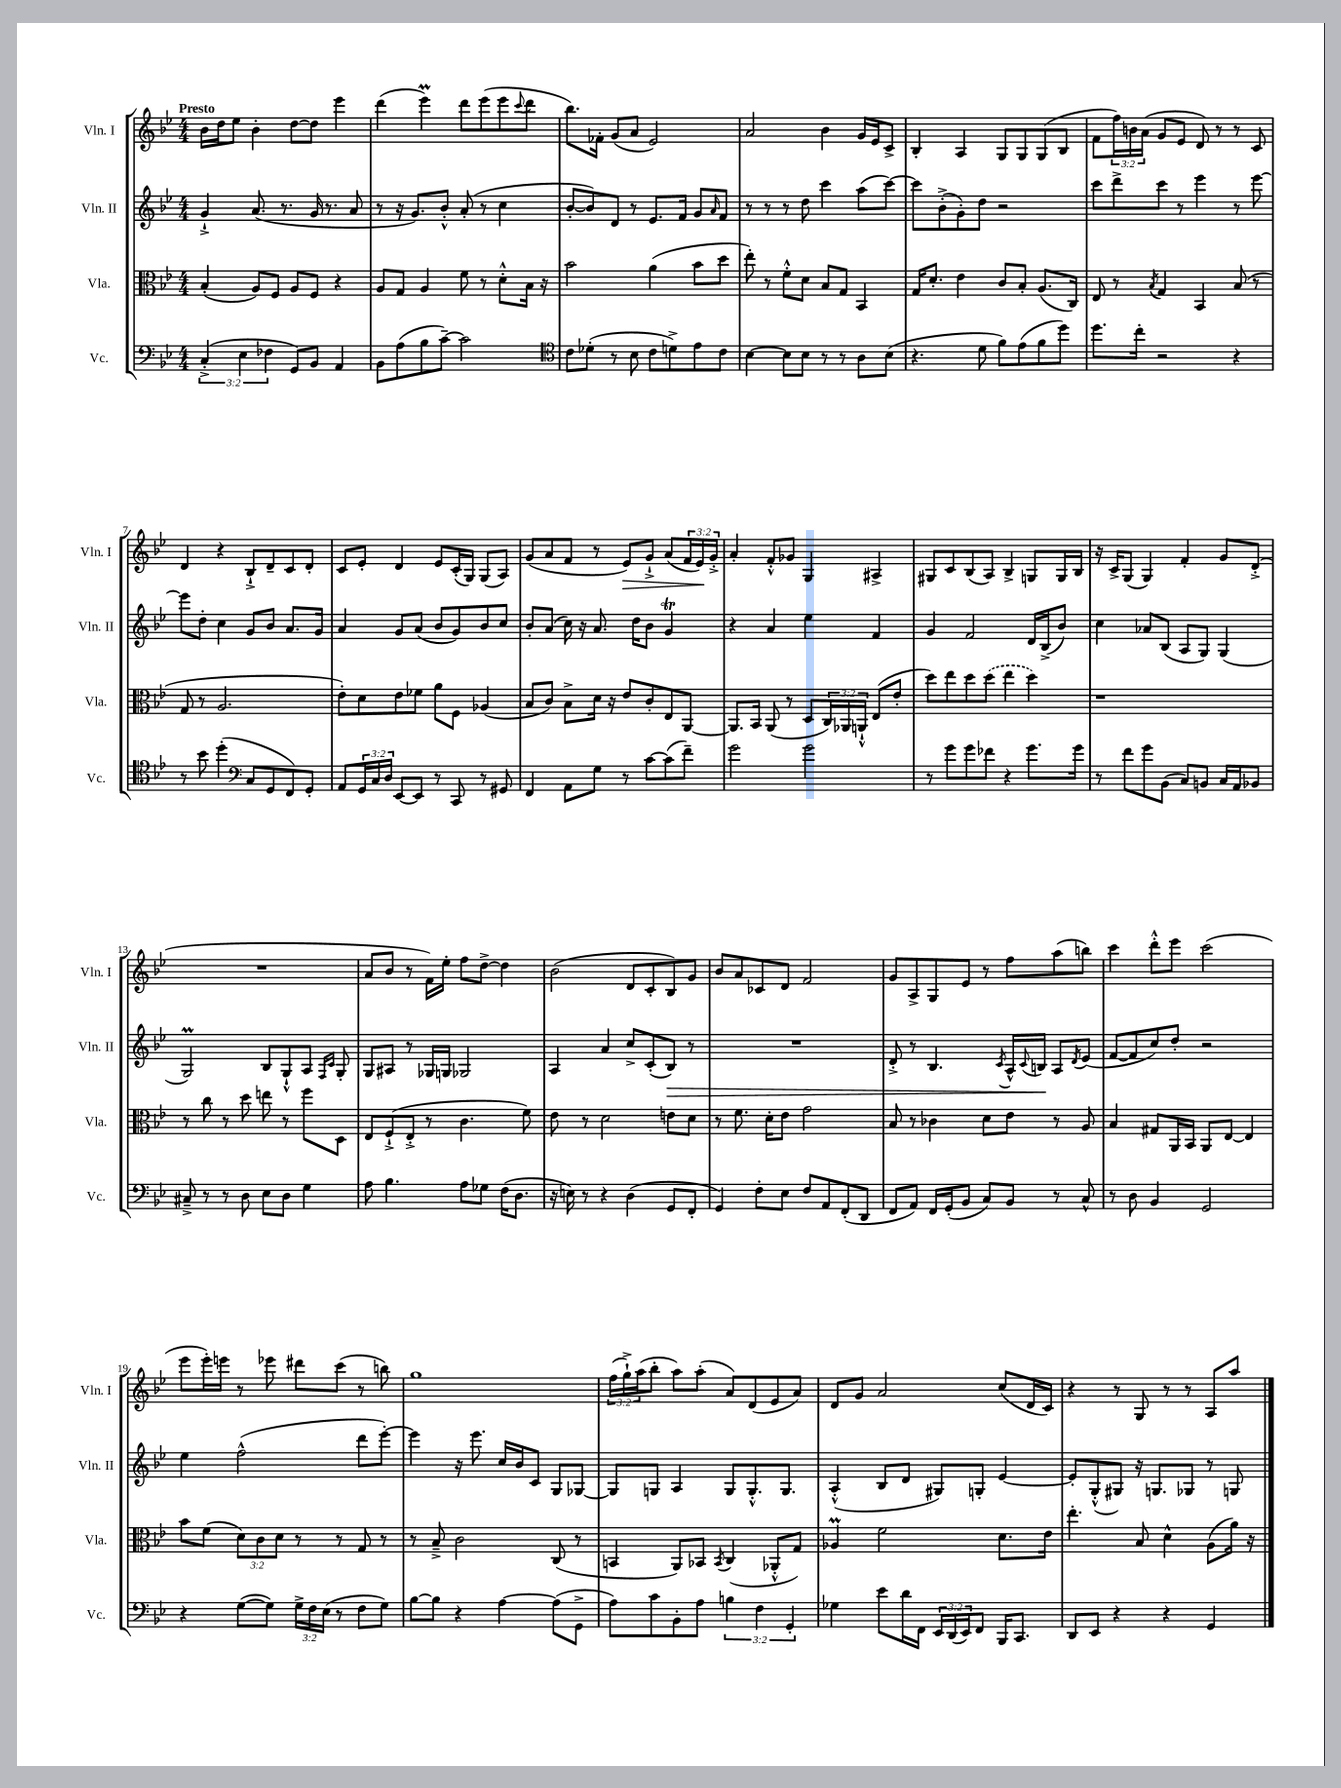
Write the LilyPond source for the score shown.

<<
\new StaffGroup <<
\new Staff = "s0" \with { instrumentName = "Vln. I" shortInstrumentName = "Vln. I" } {
    \clef treble \key bes \major \numericTimeSignature \time 4/4 \override Staff.TupletNumber.text = #tuplet-number::calc-fraction-text \tempo "Presto"
    bes'16 d''16 ees''8 bes'4-. d''8~ d''8 ees'''4 |
    d'''4( ees'''4\prall) d'''8 ees'''8( ees'''8 \appoggiatura { c'''8 } d'''8 |
    bes''8.) fes'16-. g'8( a'8 ees'2) |
    a'2 bes'4 g'16 ees'16 c'8-> |
    bes4-. a4 g8 g8 g8( bes8 |
    f'8 \tuplet 3/2 { f''16) b'16 a'16( } g'8 ees'8 d'8) r8 r8 c'8 |
    d'4 r4 bes8-!-> d'8-- c'8 d'8-. |
    c'8 ees'8-. d'4 ees'8 c'16-.( g16) g8( a8) |
    g'8( a'8 f'8 r8 ees'8\>) g'8-!-> a'8( \tuplet 3/2 { f'16 ees'16\!) g'16-.-> } |
    a'4-. f'8-.-^ ges'8 g4 ais4-> |
    gis8 c'8 bes8( a8) bes4-> g8 g16 bes16 |
    r16 c'16-> g8( g4) f'4-. g'8 d'8-.->( |
    R1 |
    a'8 bes'8 r8 f'16) ees''16-. f''8 d''8~-> d''4 |
    bes'2( d'8 c'8-. bes8) g'8 |
    bes'8 a'8 ces'8 d'8 f'2 |
    g'8 a8-> g8 ees'8 r8 f''8 a''8( b''8) |
    c'''4 d'''8-.-^ ees'''8 c'''2( |
    ees'''8 ees'''16-.) e'''16 r8 ees'''8 dis'''8 c'''8( r8 b''8) |
    g''1 |
    \tuplet 3/2 { f''16( g''16-!->) a''16( } bes''8-. a''8) a''8-.( a'8) d'8( ees'8 a'8) |
    d'8 g'8 a'2 c''8( d'16 c'16) |
    r4 r8 g8 r8 r8 a8 a''8 \bar "|." |
}
\new Staff = "s1" \with { instrumentName = "Vln. II" shortInstrumentName = "Vln. II" } {
    \clef treble \key bes \major \numericTimeSignature \time 4/4
    g'4-!-> a'8.( r8. g'16 r8. a'8 |
    r8 r16 g'8.) bes'8-.-^ a'8-.( r8 c''4 |
    bes'8~-. bes'8) d'8 r8 ees'8. f'16 g'8 \grace { a'16 } f'8 |
    r8 r8 r8 d''8 c'''4 a''8( c'''8~) |
    c'''8 bes'8-.->( g'8-.) d''8 r2 |
    c'''8 d'''8-> c'''8 r8 ees'''4 r8 ees'''8~ |
    ees'''8 d''8-. c''4 g'8 bes'8 a'8. g'16 |
    a'4 g'8 a'8( bes'8 g'8) bes'8 c''8 |
    bes'8-. a'8( c''16) r16 a'8. d''16 bes'8 g'4\trill |
    r4 a'4 ees''4 f'4 |
    g'4 f'2 d'16 bes16->( bes'8) |
    c''4 aes'8 bes8( a8 g8) g4( |
    g2\prall) bes8 g8-!-^ a8 \grace { f16 c'16 } g8-. |
    g8 ais8 r8 ges16 g16 ges2 |
    a4 a'4 c''8-> c'8-.( bes8\>) r8 |
    R1 |
    d'8-.-> r8 bes4. \acciaccatura { c'8 } a16-^ \appoggiatura { c'8 } b16\! a8 \acciaccatura { d'8 } ees'8( |
    f'8~ f'8 c''8) d''8-. r2 |
    ees''4 f''2-^( d'''8 ees'''8~-.) |
    ees'''4 r16 ees'''8. c''16 bes'16 c'8 g8 ges8~ |
    ges8 g8 a4 g8 g8.-.-^ g8. |
    a4-.-^( bes8 d'8 gis8) g8-. ees'4~ |
    ees'8-. g8-.-^( gis8) r16 g8. ges8 r8 g8 \bar "|." |
}
\new Staff = "s2" \with { instrumentName = "Vla." shortInstrumentName = "Vla." } {
    \clef alto \key bes \major \numericTimeSignature \time 4/4 \override Staff.TupletNumber.text = #tuplet-number::calc-fraction-text
    bes4-.( a8) f8 a8 f8 r4 |
    a8 g8 a4 f'8 r8 d'8-.-^ bes16 r16 |
    bes'2 a'4( bes'8 d''8 |
    ees''8-.) r8 f'8-.-^ d'8 bes8 g8 bes,4 |
    g16 d'8.-. ees'4 c'8 bes8-. a8.( c16) |
    ees8 r8 \acciaccatura { bes8 } g4 bes,4 bes8( r8 |
    g8 r8 a2. |
    ees'8-.) d'8 ees'8 fes'8 a'8 f8 aes4( |
    bes8 c'8) bes8-> d'16 r16 ees'8 c'8-. ees8 a,8~ |
    a,8. bes,16 a,8( r8 d8 \tuplet 3/2 { c16) aes,16 a,16-!-^ } ees8( ees'8-. |
    d''8) ees''8 d''8 \once \slurDashed d''8( ees''4 d''4) |
    r1 |
    r8 c''8 r8 d''8 e''8 r8 f''8 d8 |
    ees8 f8-!->( ees8-.-> r8 c'4. f'8) |
    ees'8 r8 d'2 e'8 d'8 |
    r8 f'8. d'16-. ees'8 g'2 |
    bes8 r8 ces'4 d'8 ees'8 r8 a8 |
    bes4 gis8 a,16 bes,16 a,8 ees8~ ees4 |
    bes'8 f'8( \tuplet 3/2 { d'8) c'8 d'8 } r8 r8 g8 r8 |
    r8 bes8---> c'2 c8( r8 |
    b,4 a,8) bes,8 \acciaccatura { bes,8 } c4( aes,8-.-^ g8) |
    aes4\prall f'2 d'8. ees'16 |
    ees''4.-. bes8 d'4-^ a8( a'16) r16 \bar "|." |
}
\new Staff = "s3" \with { instrumentName = "Vc." shortInstrumentName = "Vc." } {
    \clef bass \key bes \major \numericTimeSignature \time 4/4 \override Staff.TupletNumber.text = #tuplet-number::calc-fraction-text
    \tuplet 3/2 { c4-.->( ees4 fes4 } g,8) bes,8 a,4 |
    bes,8 a8( bes8 c'8~--) c'2 |
    \clef tenor c'8 des'8-.( r8 bes8 c'8 d'8->) ees'8 c'8 |
    bes4~ bes8 bes8 r8 r8 a8 bes8( |
    r4. d'8 f'8) ees'8( f'8 d''8) |
    d''8. c''16-. r2 r4 |
    r8 bes'8 d''4-.( \clef bass c8 g,8 f,8) g,8-. |
    a,8 \tuplet 3/2 { g,16 c16 d16 } ees,8~ ees,8 r8 c,8 r8 gis,8 |
    f,4 a,8 g8 r8 c'8~ c'8( f'8--) |
    g'2 g'2 |
    r8 g'8 g'8 fes'8 r4 g'8. g'16 |
    r8 f'8 g'8 bes,8( c8) b,8 c16 a,16 bes,8 |
    cis8---> r8 r8 d8 ees8 d8 g4 |
    a8 bes4. a8 ges8 f16( d8. |
    r16 e16) r8 r4 d4( g,8 f,8-. |
    g,4) f8-. ees8 f8 a,8 f,8-.( d,8 |
    f,8 a,8) f,16 g,16-.( bes,8 c8) bes,8 r8 c8-^ |
    r8 d8 bes,4 g,2 |
    r4 g8~( g8) \tuplet 3/2 { g16-> f16 ees16( } r8 f8 g8) |
    bes8~ bes8 r4 a4~ a8( g,8-> |
    a8) c'8 bes,8-. a8 \tuplet 3/2 { b4 f4 g,4-. } |
    ges4 ees'8 d'16 f,16 \tuplet 3/2 { ees,16 d,16( ees,16) } f,8 bes,,16 c,8. |
    d,8 ees,8 r4 r4 g,4 \bar "|." |
}
>>
>>
